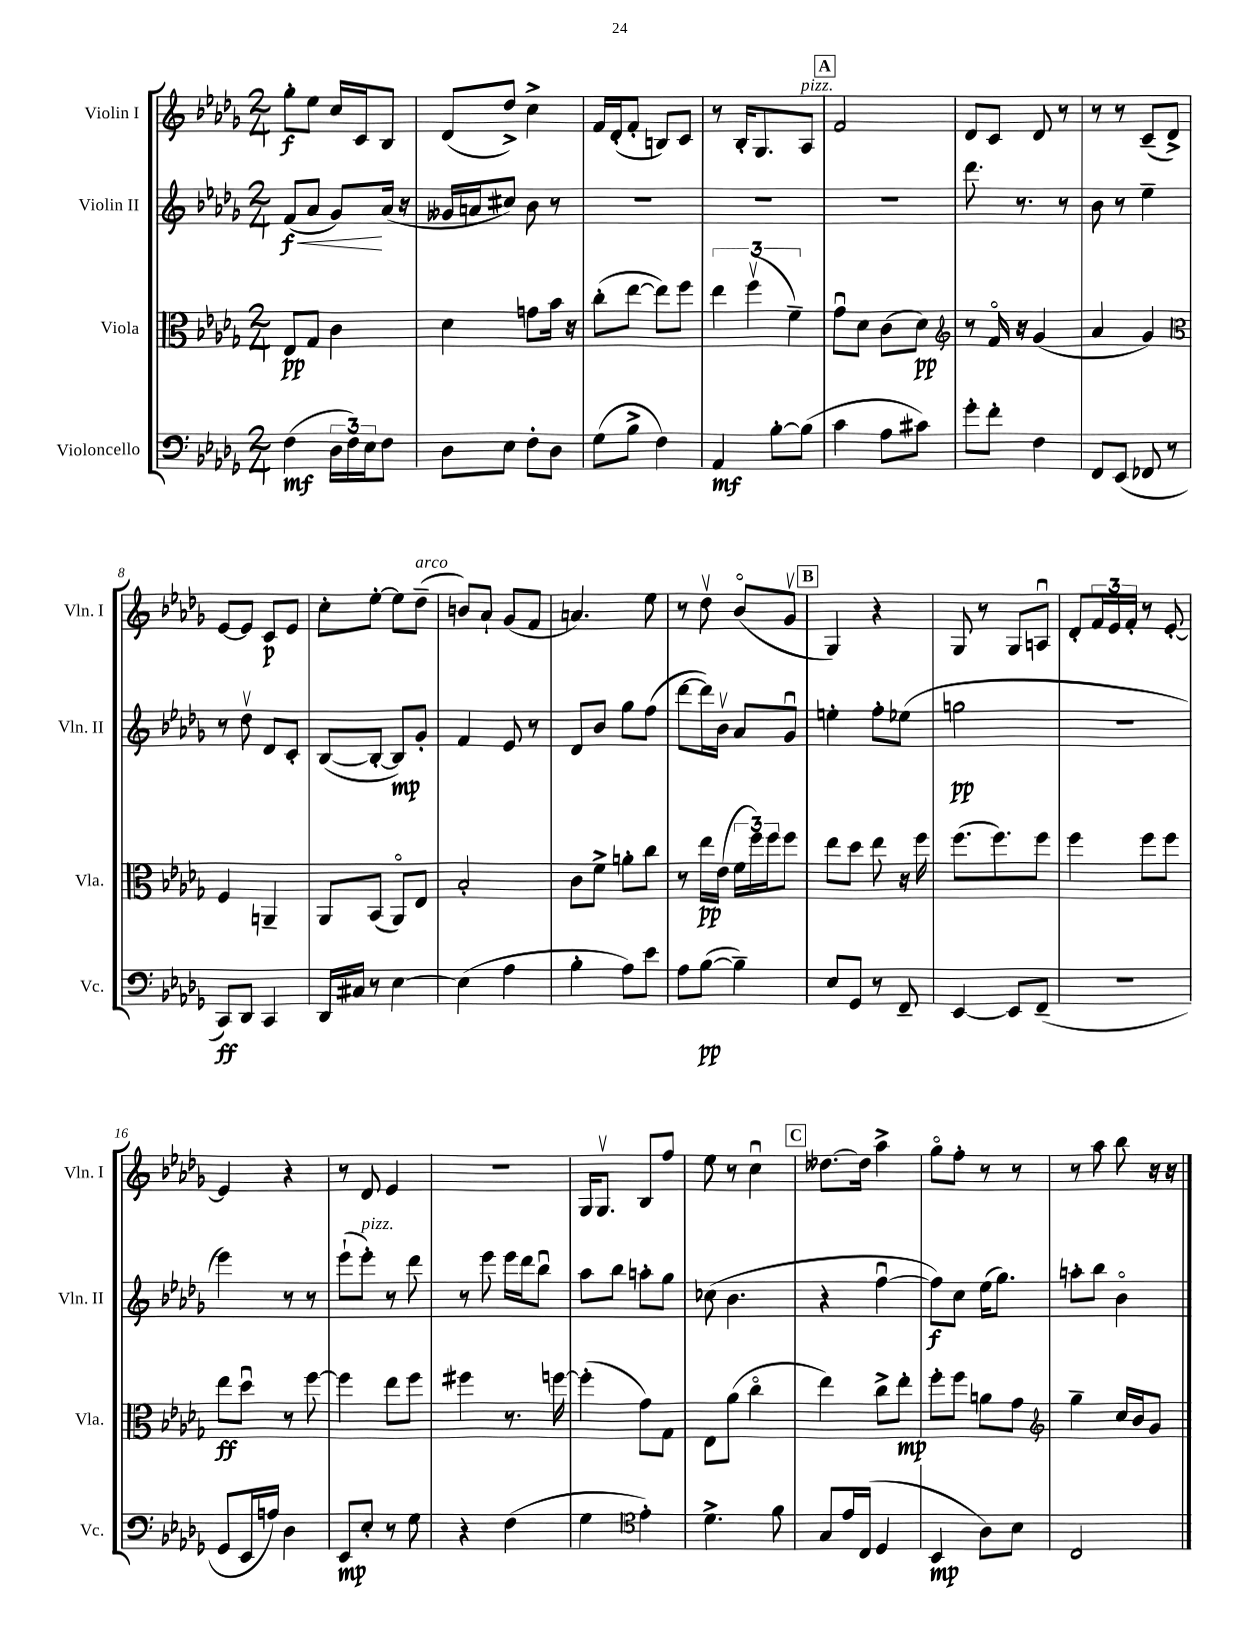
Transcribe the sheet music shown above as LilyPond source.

<<
\new StaffGroup <<
\new Staff = "s0" \with { instrumentName = "Violin I" shortInstrumentName = "Vln. I" } {
    \clef treble \key des \major \numericTimeSignature \time 2/4
    ges''8-.\f ees''8 c''16 c'16 bes8 |
    des'8( des''8->) c''4-> |
    f'16 des'16-.( f'8-. b8) c'8 |
    r8 bes16-. ges8. aes8^\markup { \italic "pizz." } |
    \mark \markup { \box "A" } f'2 |
    des'8 c'8 des'8 r8 |
    r8 r8 c'8--( des'8->) |
    ees'8~ ees'8 c'8\p ees'8 |
    c''8-. ees''8~-. ees''8 des''8--^\markup { \italic "arco" }( |
    b'8) aes'8-! ges'8( f'8 |
    a'4.) ees''8 |
    r8 des''8\upbow bes'8\flageolet( ges'8\upbow |
    \mark \markup { \box "B" } ges4) r4 |
    ges8 r8 ges8 a8\downbow |
    des'8-. \tuplet 3/2 { f'16 ees'16 f'16-. } r8 ees'8~-. |
    ees'4 r4 |
    r8 des'8 ees'4 |
    R2 |
    ges16 ges8.\upbow bes8 f''8 |
    ees''8 r8 c''4\downbow |
    \mark \markup { \box "C" } deses''8.~ deses''16 aes''4-> |
    ges''8\flageolet f''8-. r8 r8 |
    r8 aes''8 bes''8 r16 r16 \bar "|." |
}
\new Staff = "s1" \with { instrumentName = "Violin II" shortInstrumentName = "Vln. II" } {
    \clef treble \key des \major \numericTimeSignature \time 2/4
    f'8\f\<( aes'8 ges'8\!) aes'16( r16 |
    geses'16 a'16 cis''8) bes'8 r8 |
    R2 |
    R2 |
    \mark \markup { \box "A" } R2 |
    des'''8. r8. r8 |
    bes'8 r8 ees''4-- |
    r8 des''8\upbow des'8 c'8-. |
    bes8~( bes8~-. bes8\mp) ges'8-. |
    f'4 ees'8 r8 |
    des'8 bes'8 ges''8 f''8( |
    des'''8~ des'''16) bes'16\upbow aes'8 ges'8\downbow |
    \mark \markup { \box "B" } e''4-. f''8-. ees''8( |
    g''2\pp |
    R2 |
    ees'''4) r8 r8 |
    ees'''8-!( ees'''8-.^\markup { \italic "pizz." }) r8 des'''8 |
    r8 ees'''8 ees'''16 des'''16 bes''8\downbow |
    aes''8 bes''8 a''8-. ges''8 |
    ces''8( bes'4. |
    \mark \markup { \box "C" } r4 f''4~\downbow |
    f''8\f) c''8 ees''16( ges''8.) |
    a''8-. bes''8 bes'4\flageolet \bar "|." |
}
\new Staff = "s2" \with { instrumentName = "Viola" shortInstrumentName = "Vla." } {
    \clef alto \key des \major \numericTimeSignature \time 2/4
    ees8\pp ges8 c'4 |
    des'4 g'8 bes'16 r16 |
    c''8-.( ees''8~ ees''8) f''8 |
    \tuplet 3/2 { ees''4 f''4\upbow( f'4--) } |
    \mark \markup { \box "A" } ges'8\downbow des'8 c'8( des'8\pp) |
    \clef treble r8 f'16\flageolet r16 ges'4( |
    aes'4 ges'4) |
    \clef alto f4 a,4-- |
    aes,8 bes,8( aes,8\flageolet) ees8 |
    bes2-. |
    c'8 f'8-> a'8-. c''8 |
    r8 ees''16\pp ees'16( \tuplet 3/2 { f'16 f''16) f''16 } f''8 |
    \mark \markup { \box "B" } ees''8 des''8 ees''8 r16 f''16 |
    f''8.( f''8.) f''8 |
    f''4 f''8 f''8 |
    ees''8\ff des''8\downbow r8 f''8~ |
    f''4 ees''8 f''8 |
    fis''4 r8. f''16~ |
    f''4-.( ges'8) ges8 |
    ees8 aes'8( c''4\flageolet |
    \mark \markup { \box "C" } ees''4) c''8-> ees''8-.\mp |
    f''8-. f''8 a'8 ges'8 |
    \clef treble ges''4-- c''16 bes'16 ges'8 \bar "|." |
}
\new Staff = "s3" \with { instrumentName = "Violoncello" shortInstrumentName = "Vc." } {
    \clef bass \key des \major \numericTimeSignature \time 2/4
    f4\mf( \tuplet 3/2 { des16 f16) ees16 } f8 |
    des8 ees8 f8-. des8 |
    ges8( bes8-> f4) |
    aes,4\mf bes8~-. bes8( |
    \mark \markup { \box "A" } c'4 aes8 cis'8) |
    ges'8-. f'8-. f4 |
    f,8 ees,8( fes,8 r8 |
    c,8\ff) des,8 c,4 |
    des,16 cis16 r8 ees4~ |
    ees4( aes4 |
    bes4-. aes8) ees'8 |
    aes8 bes8~\pp( bes4--) |
    \mark \markup { \box "B" } ees8 ges,8 r8 f,8-- |
    ees,4~ ees,8 f,8--( |
    r2 |
    ges,8 ees,16 a16) des4 |
    ees,8\mp ees8-. r8 ges8 |
    r4 f4( |
    ges4 \clef tenor ees'4-.) |
    des'4.-> f'8 |
    \mark \markup { \box "C" } ges8 ees'16 c16( des4 |
    bes,4\mp aes8) bes8 |
    c2 \bar "|." |
}
>>
>>
